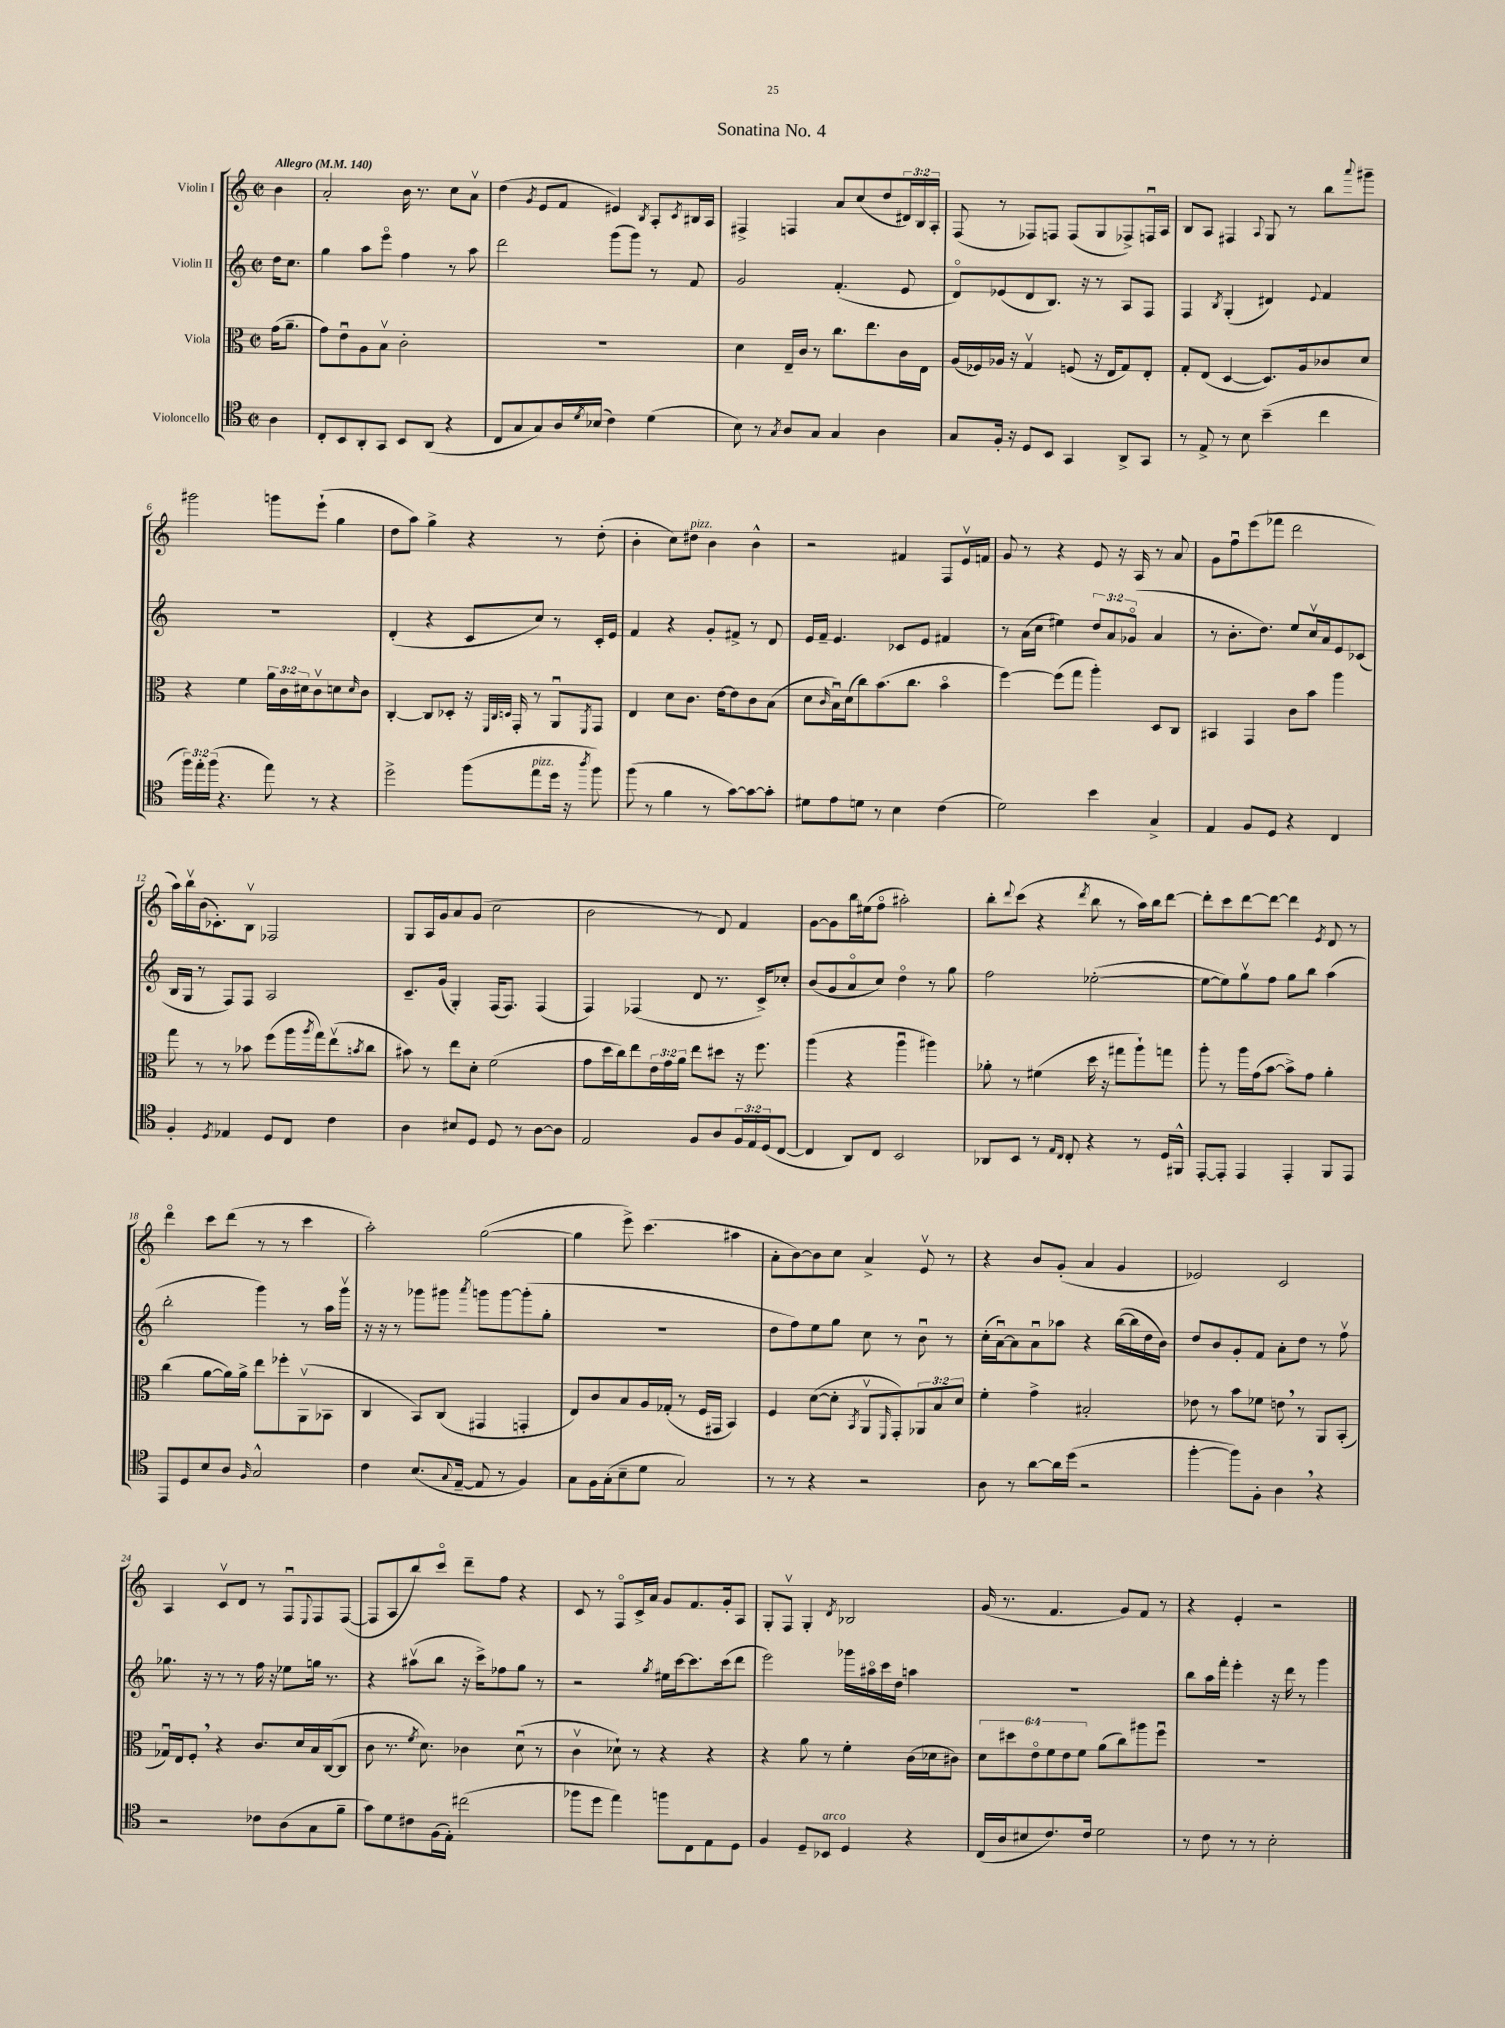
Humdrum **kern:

**kern	**kern	**kern	**kern
*staff4	*staff3	*staff2	*staff1
*clefC4	*clefC3	*clefG2	*clefG2
*k[]	*k[]	*k[]	*k[]
*M2/2	*M2/2	*M2/2	*M2/2
*met(c|)	*met(c|)	*met(c|)	*met(c|)
*MM140	*MM140	*MM140	*MM140
4A	(16g	16dd	4b
.	8.a~	8.cc	.
=	=	=	=
8C'	8g)	4gg	2a'
8BB	8eu	.	.
8AA'	8A	8aa	.
8GG	8Bv	8eeeo	.
8BB	2c'	4ff	16b
.	.	.	8.r
(8AA	.	.	.
4r	.	8r	8cc
.	.	8aa	8av
=	=	=	=
8C	1r	2ddd	(4dd
8G	.	.	.
.	.	.	8qg
8G)	.	.	8e
16A	.	.	8f
8qd	.	.	.
(16B-	.	.	.
4c)	.	(8ggg	4e#)
.	.	8ggg)	.
.	.	.	8qB
(4d	.	8r	8A'
.	.	.	8qc
.	.	8f	16B#
.	.	.	16A
=	=	=	=
8B)	4d	2g	4F#^
8r	.	.	.
8qG	.	.	.
8A	16E~	.	4F
.	16c	.	.
8G	8r	.	.
4G	8.cc	(4.f'	8a
.	.	.	(8cc
.	8.ee	.	.
4A	.	.	8dd
.	16c	8e	24d#)
.	.	.	24B
.	16E	.	.
.	.	.	24A'
=	=	=	=
8G	(16A	8do)	(8F
.	16F-)	.	.
16F'	16A-	(8e-	8r
16r	16r	.	.
8D	4Gv	8d	8F-)
8BB	.	8.B)	8F
4GG	(8F	.	(8F
.	.	16r	.
.	16r	8r	8G
.	16E	.	.
8AA^	8G)	8A	8F-^)
8GG	8E'	8F	16Fu
.	.	.	16A
=	=	=	=
8r	8G'	4F	8B
8E^	(8E	.	8A
.	.	8qB	.
8r	[4D	(4G'	4F#
8B	.	.	.
.	.	.	8qqA
(4b~	8.D])	4d#)	8G
.	.	.	8r
.	16A	.	.
.	.	8qqe	.
4cc	8c-	4f	8bb
.	.	.	8qqaaa
.	8d	.	8ggg#~
=	=	=	=
24ff)	4r	1r	2ggg#
24ee'	.	.	.
(24ff	.	.	.
4.r	.	.	.
.	4f	.	.
8ee)	24a	.	8ggg
.	24c	.	.
.	24d#	.	.
8r	8cv	.	(8eee`
4r	8d	.	4gg
.	16qqd	.	.
.	8c	.	.
=	=	=	=
2dd^	[4C'	(4d'	8dd
.	.	.	8aa)
.	8C]	4r	4gg^
.	8D-'	.	.
(8ff	16r	8c	4r
.	32qqFF	.	.
.	32qqC	.	.
.	32qqD	.	.
.	16GG'	.	.
8ee	8r	8cc)	.
16dd	8AAu	8r	8r
16r	.	.	.
8qaa	8qFF	.	.
8ff)	8GG	16c'	(8dd'
.	.	16e	.
=	=	=	=
(8ff	4E	4f	4b'
8r	.	.	.
4f	8d	4r	8cc)
.	8.c	.	8dd#
8r	.	8g'	4b
.	[16e	.	.
[8g)	8e]	8f#^	.
8g_	8c	8r	4b^^
8g']	(8B	8d	.
=	=	=	=
8d#	8d	16e	2r
.	.	16f~	.
.	16qqc	.	.
8e	16Bu)	4.e	.
.	(16d	.	.
8d	8cc)	.	.
8r	(8.b	.	.
4B	.	8c-	4f#
.	8.cc	.	.
.	.	8e	.
(4c	4bo	4f#	8F
.	.	.	16ev
.	.	.	16f
=	=	=	=
2d)	[4ff)	8r	8g
.	.	(16a	8r
.	.	16cc	.
.	(8ff]	4ee#)	4r
.	8gg	.	.
4b	4aa')	12dd	8e
.	.	12a	.
.	.	.	16r
.	.	(12g-o	.
.	.	.	16A
4G^	8D	4a	8r
.	8C	.	8a
=	=	=	=
4E	4BB#	8r	8g
.	.	8.b'	8ffu
8F	4GG	.	(8eee
.	.	8.dd)	.
8D	.	.	8fff-
4r	8c	8ee	2ddd
.	8b	16ccv	.
.	.	16a	.
4C	4aa	8e	.
.	.	(8c-	.
=	=	=	=
4F'	8gg	16B	16aa)
.	.	16G	16bbv
.	8r	8r	(16b
.	.	.	8.c-')
8qD	.	.	.
4E-	8r	8F)	.
.	8b-	8F	8Bv
8D	(8ff	2A	2F-
8C	16aa	.	.
.	8qaa	.	.
.	16gg)	.	.
4c	(8eev	.	.
.	8qb	.	.
.	8cc	.	.
=	=	=	=
4A	8b#)	8.c~	8G
.	8r	.	16A
.	.	(16g	16g
8B#	8ee	4G')	8a
8D	8d'	.	(8g
8D	(2f	(16F	2cc
.	.	8.F)	.
8r	.	.	.
[8A	.	(4F	.
8A]	.	.	.
=	=	=	=
2E	8g	4F)	2b
.	16dd	.	.
.	16cc)	.	.
.	8ee	(4F-	.
.	24e	.	.
.	24g	.	.
.	24a	.	.
8F	8ee	8d	8r
8A	8dd#	8.r	8d)
24F	16r	.	4f
24E	.	.	.
.	8.ff	16c^)	.
(24D	.	.	.
[8C	.	8cc-'	.
=	=	=	=
4C]	(4aa	(8b	[8g
.	.	8g	8g]
8AA)	4r	8ao	16bb
.	.	.	(16ee#
8C	.	8cc)	8ffo
2BB	4aau	4ddo	2aa#')
.	4aa#)	8r	.
.	.	8gg	.
=	=	=	=
8AA-	8a-'	2ff	8bb'
.	.	.	8qqddd
8BB	8r	.	(8ccc
8r	(4f#	.	4r
16qqE	.	.	.
16qqC	.	.	.
8C'	.	.	.
.	.	.	8qddd
4r	16dd	([2ee-'	8bb
.	16r	.	.
.	8gg#	.	8r
8r	8aa`)	.	16aa)
.	.	.	16bb
16D	8gg	.	[8ddd
16FF#^^	.	.	.
=	=	=	=
[8EE'	8aa'	8ee-_	8ddd']
8EE']	8r	8ee-])	8ccc
4EE	16aa	8ggv	[8ddd
.	(16g	.	.
.	[8b	8ff	8ddd_
4EE'	8b^])	8gg	4ddd]
.	8g	8bb	.
.	.	.	8qe
8FF	4a'	(4aa	8d
8EE	.	.	8r
=	=	=	=
8EE	(4cc	2bb'	4dddo
8D	.	.	.
8B	[8a	.	8ccc
8A	16a])	.	(8ddd
.	16a^	.	.
16qqF	.	.	.
2G^^	8ee	4ggg)	8r
.	8ff-'	.	8r
.	(8AAv	8r	4ccc
.	8BB-	16aa	.
.	.	16gggv	.
=	=	=	=
4c	4C	16r	2aa')
.	.	16r	.
.	.	8r	.
(8.B	8BB)	8ggg-	.
.	(8C	8ggg#	.
8qqG	.	.	.
[16E~	.	.	.
.	.	8qaaa	.
8E]	4GG#	8ggg	([2gg
8r	.	[8ggg	.
4F)	4GG'	(8ggg']	.
.	.	8gg'	.
=	=	=	=
8G	8E)	1r	4gg]
16F	8c	.	.
(16G'	.	.	.
8B~	8B	.	8eee^)
8d	16A	.	(4.ccc
.	(16G-'	.	.
2G)	8r	.	.
.	16F	.	.
.	16GG#	.	.
.	4BB)	.	4aa#
=	=	=	=
8r	4F	8dd	8a'
8r	.	8ff)	[8b)
4r	([8d	8ee	8b]
.	8d']	8gg	8cc
.	8qBB	.	.
2r	8AAv	8cc	4a^
.	16qqFF	.	.
.	8GG')	8r	.
.	12AA-	8bu	8ev
.	12B	.	.
.	.	8r	8r
.	12d	.	.
=	=	=	=
8A	4f'	(16cc'	4r
.	.	[16au)	.
8r	.	8a]	.
[8a	4g^	8au	8b
16a]	.	8aa-	(8g'
(16dd	.	.	.
2r	2B#'	4r	4a
.	.	([16bb	4g
.	.	16bb]	.
.	.	16dd	.
.	.	16b)	.
=	=	=	=
[4ff'	8e-	8dd	2e-)
.	8r	8b	.
8ff])	8b	8g'	.
8F'	8f-	8f	.
4A	8e	8a'	2c
.	8r	8dd	.
4r	8AA	8r	.
.	(8BB'	8ffv	.
=	=	=	=
2r	16G-u)	8.gg-	4A
.	16E	.	.
.	8F'	.	.
.	.	16r	.
.	4r	8r	8cv
.	.	8r	8d
8c-	8.c	16ff	8r
.	.	16r	.
(8A	.	8ee-	8Fu
.	16d	.	.
.	.	.	8qqE
8G	16B	16gg	8F
.	([16C	8.r	.
8f~	8C]	.	([8F
=	=	=	=
8g)	8c	4r	8F]
8d	8.r	.	8A
8c#	.	(8aa#v	8bb)
.	8qf	.	.
.	8.d)	.	.
(16F	.	8bb	8ccco
16E')	.	.	.
(2cc#	4c-	16r	8ddd~
.	.	16ccc^)	.
.	.	8ff-	8ff
.	(8du	8gg	4r
.	8r	8r	.
=	=	=	=
8ff-	4cv	2r	8c
8dd	.	.	8r
4ee)	8d-`)	.	8Fo
.	8r	.	16c^
.	.	.	16a
.	.	8qgg	.
8ff	4r	16ee#	8g
.	.	[16ccc	.
8C	.	8.ccc]	8.f
8E	4r	.	.
.	.	(16ccc	16g'
8D	.	8ddd	8A
=	=	=	=
4F	4r	2eee)	8G'
.	.	.	8Fv
8D~	8a	.	4G'
8BB-	8r	.	.
.	.	.	8qd
4D	4f'	16ggg-	2B-
.	.	16aa#o	.
.	.	16ccc	.
.	.	16dd	.
4r	(16c	4aa	.
.	16d-	.	.
.	8c#)	.	.
=	=	=	=
(16C	12d	1r	(16g
16A	.	.	8.r
.	12dd#	.	.
8B#	.	.	.
.	12eo	.	.
8.c)	12f	.	4.f
.	12e	.	.
.	12f	.	.
16c	.	.	.
2d	(8a	.	.
.	8cc)	.	8g)
.	8aa#	.	8f
.	8ffu	.	8r
=	=	=	=
8r	1r	8bb	4r
8c	.	16aa	.
.	.	16fff'	.
8r	.	4eee'	4e'
8r	.	.	.
2B'	.	16r	2r
.	.	16ddd	.
.	.	8r	.
.	.	4ggg	.
==	==	==	==
*-	*-	*-	*-
